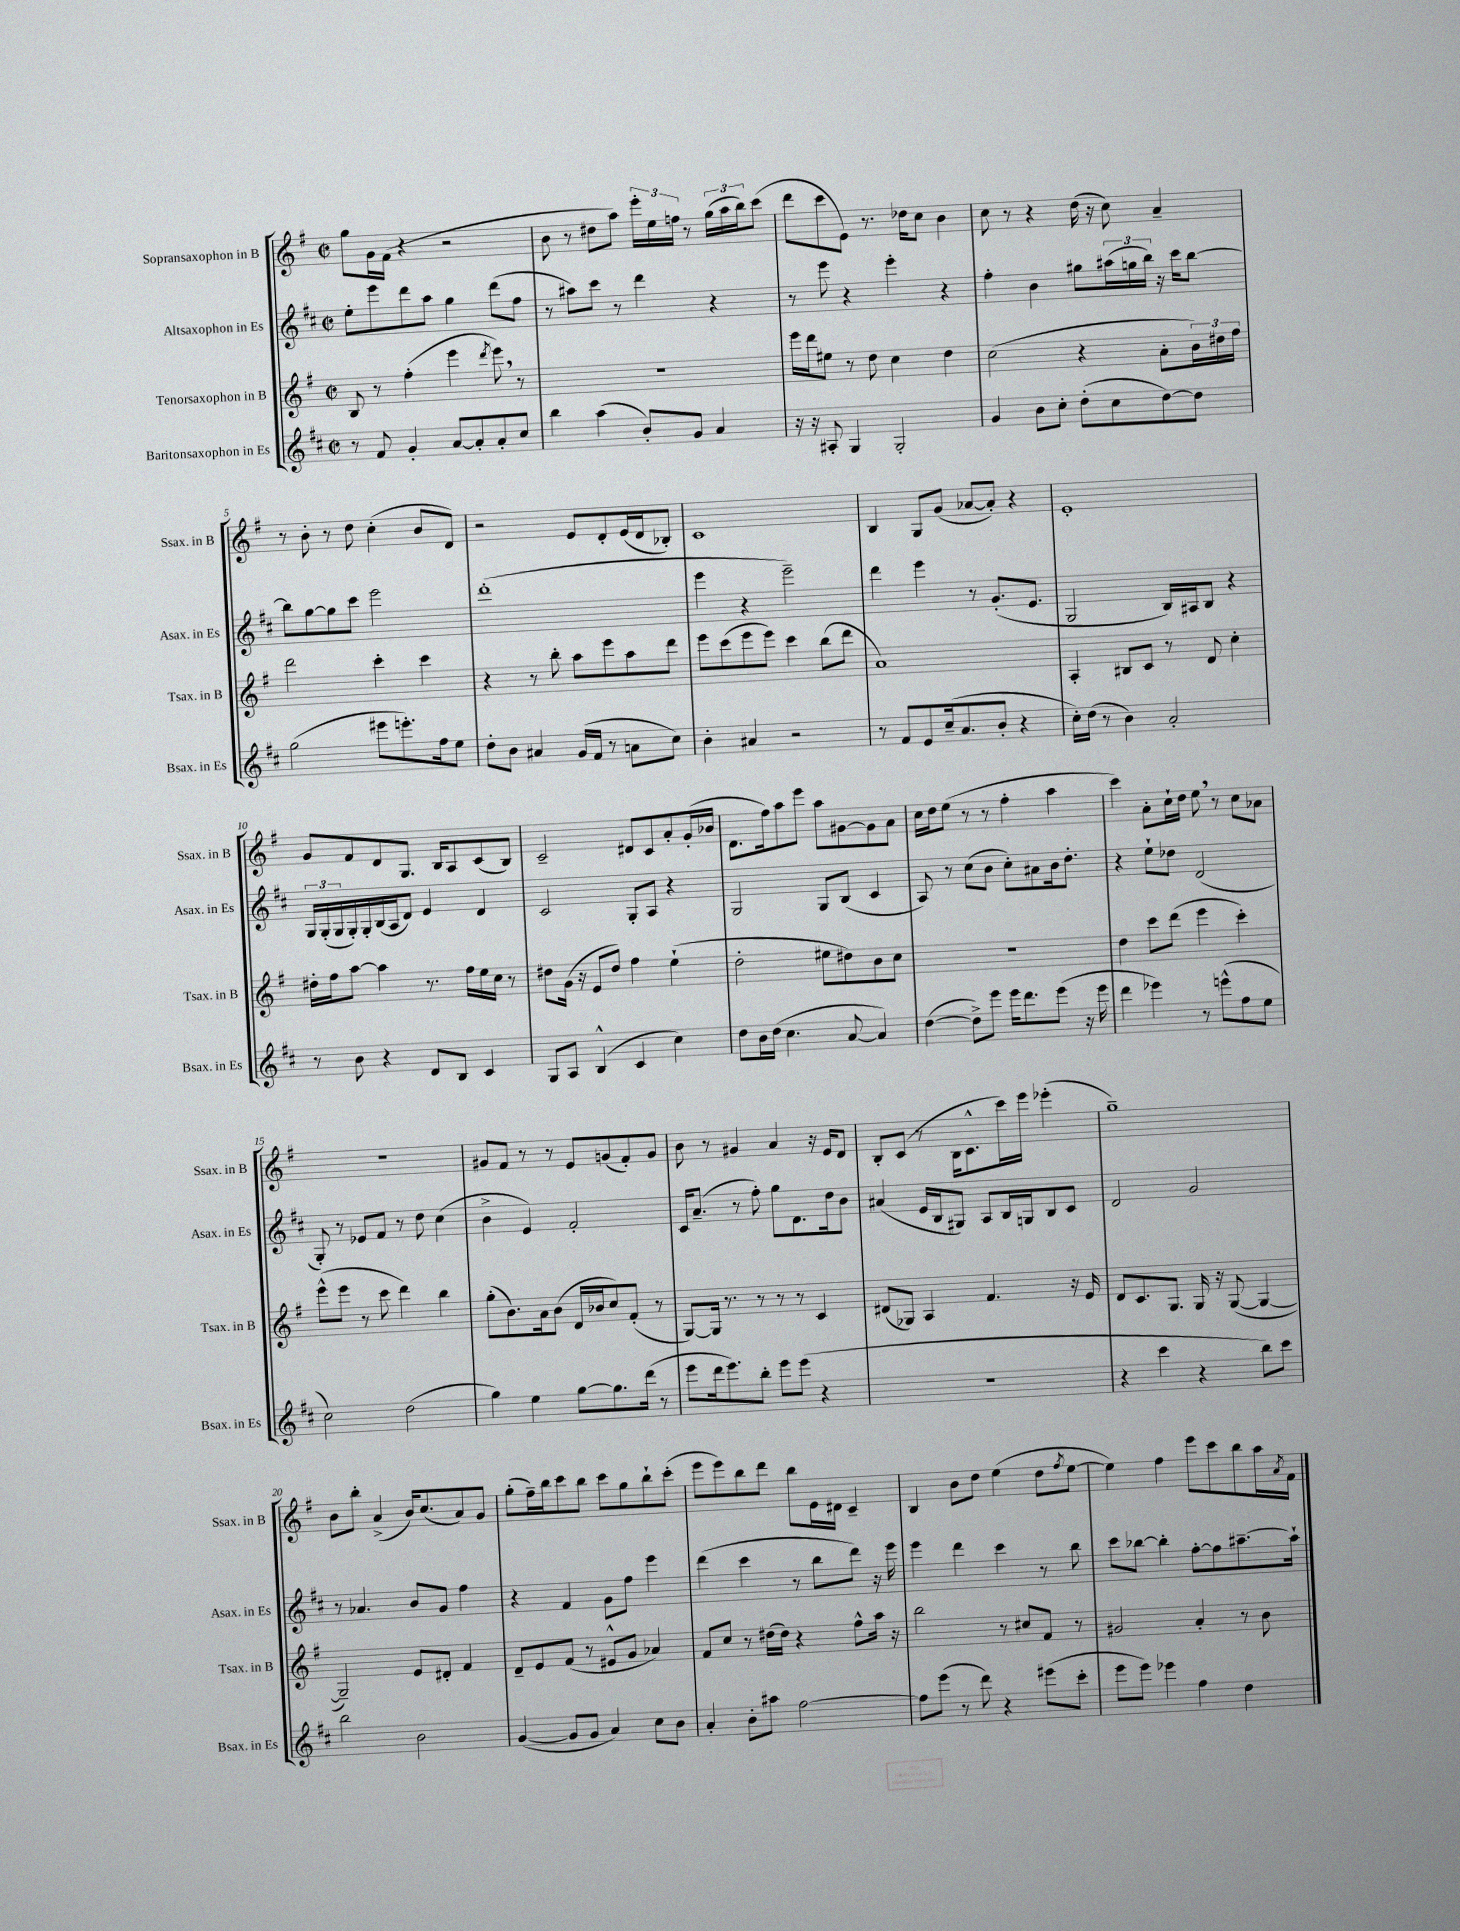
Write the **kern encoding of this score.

**kern	**kern	**kern	**kern
*staff4	*staff3	*staff2	*staff1
*clefG2	*clefG2	*clefG2	*clefG2
*k[f#c#]	*k[f#]	*k[f#c#]	*k[f#]
*M2/2	*M2/2	*M2/2	*M2/2
*met(c|)	*met(c|)	*met(c|)	*met(c|)
8r	8B	8ee'	8gg
8f#	8r	8eee	16g
.	.	.	(16f#
4g'	(4ff#'	8ddd	4r
.	.	8aa	.
[8a	4eee	4gg	2r
8a']	.	.	.
.	8qddd	.	.
8a'	8eee)	(8ddd	.
8cc#	8r	8ff#	.
=	=	=	=
4bb	1r	8r	8b
.	.	8aa#)	8r
(4aa	.	8ccc#	8dd#
.	.	8r	8aa)
8b')	.	4ddd	24eee'
.	.	.	24ee
.	.	.	24ff
8g	.	.	8r
4a	.	4r	(24gg
.	.	.	24aa
.	.	.	24bb)
.	.	.	(8ccc
=	=	=	=
16r	16eee	8r	8ddd
16r	16ddd	.	.
8A#'	8ee#	8eee	8ccc
4G	8r	4r	8e)
.	8dd	.	8.r
2G'	4cc	4eee'	.
.	.	.	16dd-
.	.	.	8cc
.	4dd	4r	4b
=	=	=	=
4g	(2cc	4ff#'	8cc
.	.	.	8r
8b	.	4b	4r
8cc#'	.	.	.
(8dd'	4r	8gg#	(16dd
.	.	.	16r
8cc#	.	(24aa#	8cc)
.	.	24gg	.
.	.	24bb)	.
[8dd)	8a'	16r	4a~
.	.	16ccc#	.
8dd]	24b)	[8bb	.
.	24dd#	.	.
.	24ff#	.	.
=	=	=	=
(2gg	2ddd	8bb]	8r
.	.	[8gg	8b'
.	.	8gg]	8r
.	.	8ccc#	8dd
8eee#	4ccc'	2eee	(4cc'
8.eee')	.	.	.
.	4ccc	.	8b
16ff#	.	.	.
8ee	.	.	8d)
=	=	=	=
8dd'	4r	(1ddd'	2r
8b	.	.	.
4a#	8r	.	.
.	8bb'	.	.
(16g	8aa	.	8e
16f#	.	.	.
8r	8eee	.	8d'
8a	8aa	.	(16e
.	.	.	16d
8cc#)	8ddd	.	8B-')
=	=	=	=
4b'	8eee	4eee	1c
.	(8ccc	.	.
4a#	8eee	4r	.
.	8eee)	.	.
2r	4ccc	2eee~)	.
.	(8bb	.	.
.	8ddd	.	.
=	=	=	=
8r	1a)	4ddd	4B
8f#	.	.	.
8e	.	4eee	8G
(16cc#~	.	.	(8g
8.a	.	.	.
.	.	8r	[8a-
8b'	.	(8.g'	8a-'])
4r	.	.	4r
.	.	8.e	.
=	=	=	=
16cc#')	4A'	2G	1e'
(16dd	.	.	.
8r	.	.	.
4b)	8B#	.	.
.	8c	.	.
2a'	8r	16B)	.
.	.	16A#	.
.	8d	8B	.
.	4cc'	4r	.
=	=	=	=
8r	16dd#'	24G	8g
.	.	(24G'	.
.	16ff#	.	.
.	.	24G	.
8b	[8aa	16G')	8f#
.	.	16G'	.
4r	4aa]	(16B	8d
.	.	16A	.
.	.	8d)	8.G
8d	8.r	4e	.
.	.	.	16B
8B	.	.	8A
.	16ff#	.	.
4c#	16ee	4d	(8c
.	16cc	.	.
.	8r	.	8B)
=	=	=	=
8G	8dd#	2c#	2c~
8A	(16g	.	.
.	16r	.	.
(4B^^	8e	.	.
.	8dd#)	.	.
4c#	4ff#	8G'	8d#
.	.	8A	8c
4cc#)	(4ee`	4r	8a'
.	.	.	(16g'
.	.	.	16b-
=	=	=	=
8dd	2dd'	2G	8.d
16b	.	.	.
(16dd	.	.	16ff#)
4.cc#	.	.	8aa
.	.	.	8eee
.	8ee#	8G	8aa
[8a	8dd#)	(8B	[8g#
4a])	8b	4c#	8g#]
.	8cc	.	8a
=	=	=	=
([4dd	1r	8A)	16cc
.	.	.	16dd
.	.	8r	(8ee
8dd^])	.	(8cc#	8r
8eee	.	8b	8r
16eee	.	8cc#')	4ff#'
8.ddd	.	.	.
.	.	8a#	.
(8eee	.	16b	4aa
.	.	8.dd'	.
16r	.	.	.
16eee	.	.	.
=	=	=	=
4ddd	4dd	4r	4ccc)
4eee-)	8ccc	8ee`	8a'
.	(8ddd	8dd-	16cc`
.	.	.	16dd
8r	4eee	(2d	8ee
(8eee^^	.	.	8r
8ff#	4ccc')	.	8cc
8ee	.	.	8a-
=	=	=	=
2cc#)	(8eee^^	8G')	1r
.	8eee	8r	.
.	8r	8e-	.
.	8ccc	8f#	.
(2dd	4ddd)	8r	.
.	.	8dd	.
.	4bb	(4cc#	.
=	=	=	=
4gg)	(8gg'	4b^	8g#
.	8.b)	.	8f#
4ee	.	4e)	8r
.	16a	.	.
.	(8b	.	8r
[8gg	16d	2f#'	8e
.	16b-	.	.
8.gg]	8cc)	.	(8g
.	(8f#'	.	8f#')
(16ddd	.	.	.
8r	8r	.	8g
=	=	=	=
8eee	[8G)	16c#	8b
.	.	(8.a~	.
16ddd	16G]	.	8r
8.eee)	8.r	.	.
.	.	8r	4g#
8bb'	8r	8ff#')	.
8eee	8r	8gg	4a
(8eee	8r	8.d	.
4r	4c	.	16r
.	.	16dd	16e
.	.	8b	8d
=	=	=	=
1r	(8d#	(4a#	8B'
.	8G-)	.	(8c
.	4A	16e	8r
.	.	16B	.
.	.	8G#)	16B
.	.	.	8.c^^
.	4.f#	8A	.
.	.	16B	16ccc)
.	.	16G	16eee
.	.	8B	(4eee-'
.	16r	8c#	.
.	16e	.	.
=	=	=	=
4r	8d	2d	1gg~)
.	8.c	.	.
4ccc#	.	.	.
.	8.G	.	.
4r	16G	2g	.
.	16r	.	.
.	([8G	.	.
8bb)	4G_	.	.
8ccc#	.	.	.
=	=	=	=
2bb	2G~])	8r	8b
.	.	4.a-	8bb'
.	.	.	(4a^
2b	8e	8b	16b)
.	.	.	(8.cc
.	8d#'	8g	.
.	4f#	4ff#	8a)
.	.	.	8g
=	=	=	=
([4g	8d~	4r	(8gg'
.	8e	.	16ff#~)
.	.	.	16bb
8g]	(8f#	4f#	8ccc
8g	8r	.	8bb
4a)	8e#^^	8g	8ccc
.	8g	8ff#	8gg
8cc#	4a-)	4eee	8bb`
8b	.	.	(8ccc'
=	=	=	=
4a'	8f#	(4ddd	8eee
.	8cc	.	8eee)
8b'	8r	4ccc#	8bb
8aa#	(16dd#	.	8ddd
.	16dd#)	.	.
[2ff#	4r	8r	8bb
.	.	8bb	16e
.	.	.	16d#
.	8ff#^^	8ddd)	4c~
.	16aa	16r	.
.	16r	16eee	.
=	=	=	=
8ff#]	2bb	4eee	4B
(8eee	.	.	.
8r	.	4ddd	8b
8ddd)	.	.	8dd
4r	8r	4ccc#	(4ee
.	8cc#	.	.
(8eee#	8f#	8r	8dd
.	.	.	8qff#
8ccc#'	8r	8bb	[8ee
=	=	=	=
8eee	2g#	8ccc#	4ee])
8eee)	.	[8bb-	.
4eee-	.	4bb-']	4ff#
4ff#	4a'	[8ff#'	8eee
.	.	8ff#]	8ccc
4dd	8r	[8.aa#~	8bb
.	8b	.	16aa
.	.	.	8qa
.	.	16aa#`]	16f#
==	==	==	==
*-	*-	*-	*-
